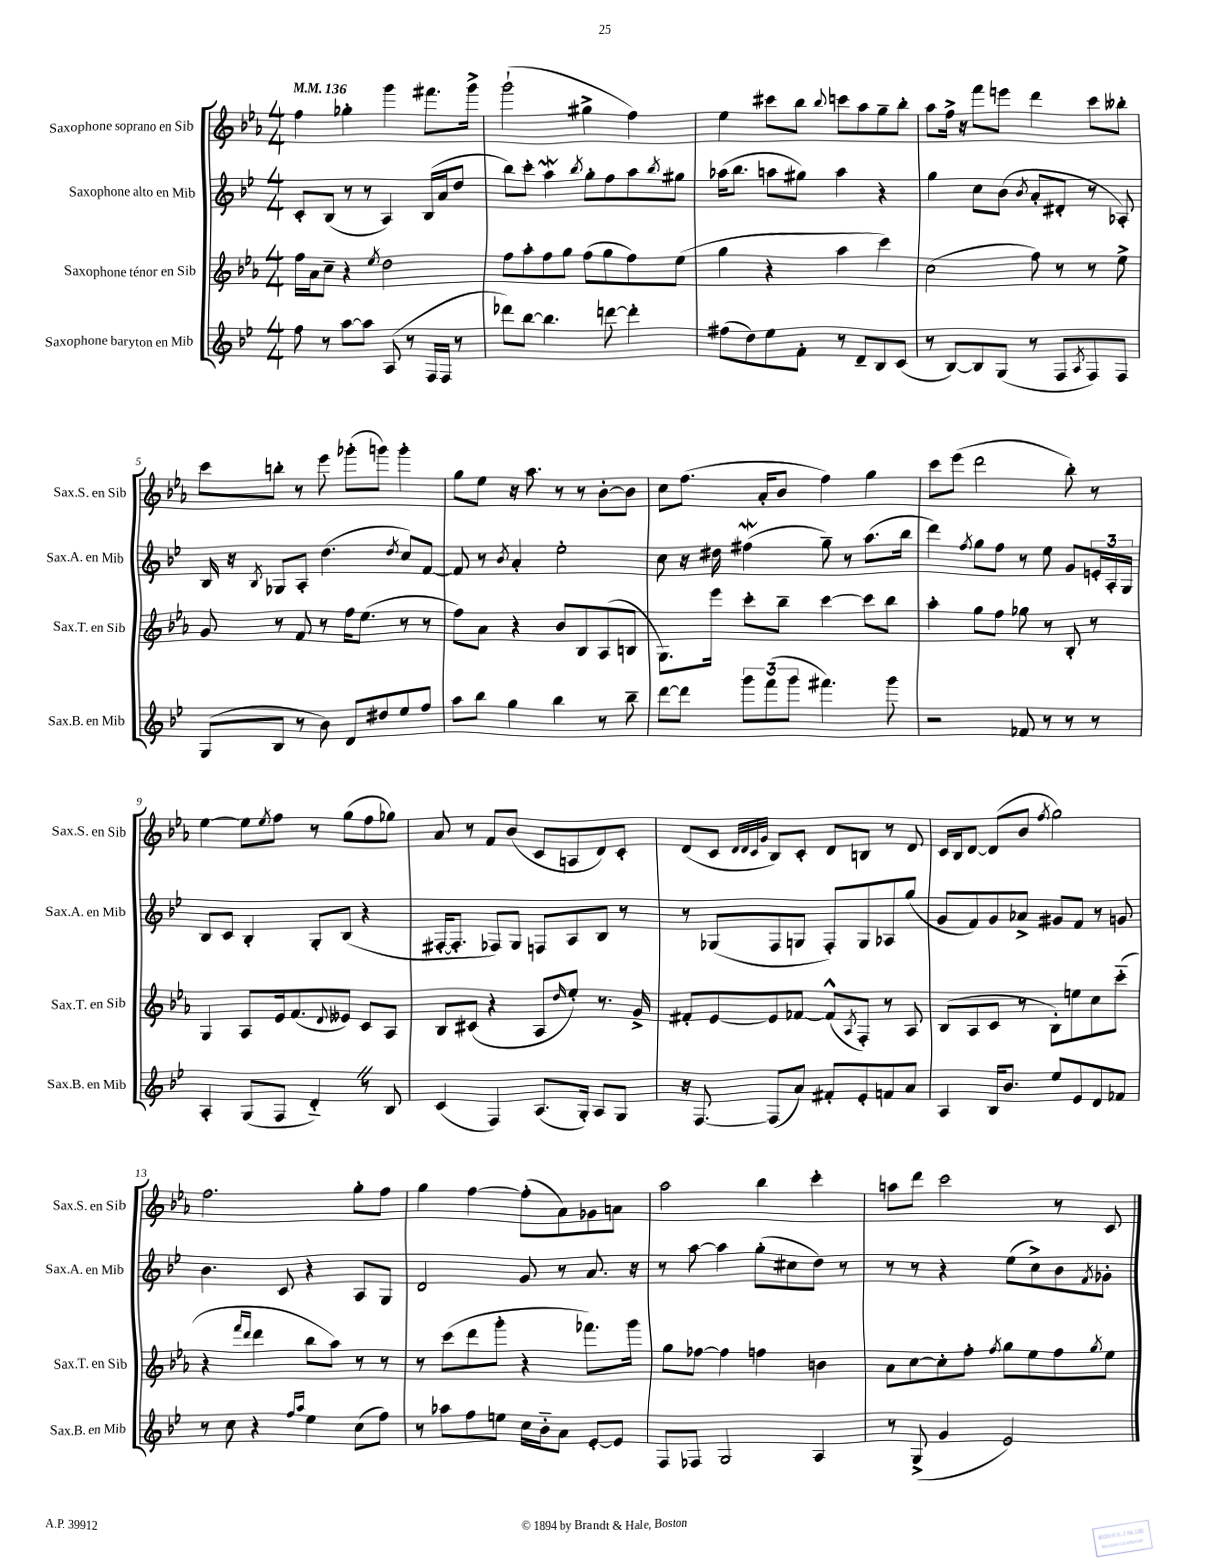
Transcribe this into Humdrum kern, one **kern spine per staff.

**kern	**kern	**kern	**kern
*part4	*part3	*part2	*part1
*staff4	*staff3	*staff2	*staff1
*I"Saxophone baryton en Mib	*I"Saxophone ténor en Sib	*I"Saxophone alto en Mib	*I"Saxophone soprano en Sib
*I'Sax.B. en Mib	*I'Sax.T. en Sib	*I'Sax.A. en Mib	*I'Sax.S. en Sib
*clefG2	*clefG2	*clefG2	*clefG2
*k[b-e-]	*k[b-e-a-]	*k[b-e-]	*k[b-e-a-]
*M4/4	*M4/4	*M4/4	*M4/4
*MM136	*MM136	*MM136	*MM136
=1	=1	=1	=1
8ff\	16ff\LL	8c'/L	4ff\
.	16a-\J	.	.
8r	8cc~\J	(8B-/J	.
[8aa\L	4r	8r	4gg-X'\
8aa\J]	.	8r	.
.	8qee-/	.	.
(8A/	2dd\	4A/)	4ggg\
8r	.	.	.
16F/LL	.	(16B-/LL	8.fff#X\L
16F/JJ	.	16a/J	.
8r	.	8dd/J	.
.	.	.	16ggg^\Jk
=2	=2	=2	=2
8ddd-X\L)	8ff\L	8bb-\L)	(2ggg`\
[8bb-\J	8aa-'\	8ccc'\J	.
4.bb-\]	8ff\	4aaW\	.
.	8gg\J	.	.
.	.	8qbb-/	.
.	(8ff\L	8gg'\L	4gg#X^\
[8dddn\	8gg\	8ff\	.
4ddd'\]	8ff\)	8aa\	4ff\)
.	.	8qbb-/	.
.	(8ee-\J	8gg#X\J	.
=3	=3	=3	=3
(8ff#X\L	4gg\	(16aa-X\KL	4ee-\
.	.	8.bb-\J	.
8dd\)	.	.	.
8ee-\	4r	8aan\L	8ccc#X\L
8f'\J	.	8gg#X\J)	8bb-\J
.	.	.	8qqbb-/
8r	4aa-\	4aa\	8cccn\L
8d~/L	.	.	8aa-\
8B-/	4ccc\)	4r	8gg~\
(8c/J	.	.	8bb-'\J
=4	=4	=4	=4
8r	(2cc\	4gg\	8aa-\L
[8B-/L)	.	.	16ff^\Jk
.	.	.	16r
8B-/]	.	8cc\L	8fff\L
(8G/J	.	(8b-\J	8eeen\J
.	.	8qb-/	.
8r	8ff\)	8a'/L	4ddd\
8F/L	8r	8d#X'/J	.
8qA/	.	.	.
8F/)	8r	8r	8ccc\L
8F/J	8ee-^\	8A-X'/)	8bb--X'\J
!!LO:LB:g=z
=5	=5	=5	=5
(8G/L	8g/	16B-/	8ccc\L
.	.	16r	.
.	.	8qB-/	.
8B-/J	8r	8G-X/L	8bbn'\J
8r	8f/	8A'/J	8r
8b-\)	8r	(4.dd\	8eee-\
8d/L	16ff\KL	.	(8ggg-X'\L
.	(8.ee-\J	.	.
8dd#X/	.	.	8gggn\J)
.	.	8qdd/	.
8ee-/	8r	8cc/L)	4ggg'\
8ff/J	8r	[8f/J	.
=6	=6	=6	=6
8aa\L	8ff\L)	8f/]	8gg\L
8bb-\J	8a-\J	8r	8ee-\J
.	.	8qb-/	.
4gg\	4r	4a'/	16r
.	.	.	8.aa-\
4bb-\	8b-/L	2ee-'\	8r
.	8B-/	.	8r
8r	(8A-/	.	[8b-'\L
8bb-~\	8Bn/J	.	8b-\J]
=7	=7	=7	=7
[8ddd\L	8.G\L)	8cc\	8cc\L
8ddd\J]	.	16r	(8.ff\J
.	16eee-\Jk	16dd#X\	.
12ggg\L	8ccc'\L	(4ff#XW\	.
.	.	.	16a-'/KL
(12fff\	.	.	.
.	8bb-~\J	.	8b-/J
12ggg\J	.	.	.
4.fff#X\)	[4ccc\	8gg~\)	4ff\)
.	.	8r	.
.	8ccc\L]	(8.aa\L	4gg\
8ggg\	8bb-\J	.	.
.	.	16bb-\Jk	.
=8	=8	=8	=8
2r	4aa-'\	4ddd\)	8ccc\L
.	.	.	(8eee-\J
.	.	8qff/	.
.	8gg\L	8gg\L	2ddd\
.	8ff\J	8ff\J	.
8f-X/	8gg-X\	8r	.
8r	8r	8ee-\	.
8r	8B-'/	8g/L	8bb-'\)
8r	8r	24en'/L	8r
.	.	24A'/	.
.	.	24G/JJ	.
!!LO:LB:g=z
=9	=9	=9	=9
4A'/	4G/	8B-/L	[4ee-\
.	.	8c/J	.
(8G/L	8A-/L	4B-'/	8ee-\L]
.	.	.	8qee-/
8F/J	16e-/k	.	8ff\J
.	(8.f/	.	.
4dZ/)	.	8G'/L	8r
.	8qqd/	.	.
.	8e--X/J)	(8B-/J	(8gg\L
8r	8c/L	4r	8ff\
8B-/	8A-/J	.	8gg-X\J)
=10	=10	=10	=10
(4c/	8B-/L	[16F#X'/KL	8a-/
.	.	8.F#'/J]	.
.	(8c#X/J	.	8r
4F/)	4r	8F-X/L)	8f/L
.	.	8G/J	(8b-/J
(8.A/L	8A-/L	8Fn/L	8c/L
.	16qqdd/	.	.
.	8ee-'/J)	8A/	8An/
16G'/Jk)	.	.	.
8A/L	8.r	8B-/J	8d/)
8G/J	.	8r	8c'/J
.	16g^/	.	.
=11	=11	=11	=11
16r	8f#X'/L	8r	(8d/L
[8.F/	.	.	.
.	[8e-/	(8G-X/L	8c/J
.	.	.	32qqd/LLL
.	.	.	32qqd/
.	.	.	32qqc/
.	.	.	32qqg/JJJ
(8F/L]	8e-/]	8F/	8B-/L)
8a/J)	[8f-X/J	8Gn/J	8c'/J
8f#X'/L	(8f-^^/L]	8F'/L)	8d/L
.	8qA-/	.	.
8e-'/	8F'/J)	8G/	8Bn/J
8fn/	8r	8A-X/	8r
8a/J	8A-/	(8gg/J	8d/
=12	=12	=12	=12
4A/	(8B-/L	8g/L	16c/LL
.	.	.	16B-/J
.	8A-/	8f/)	[8d/J
16B-/KL	8c/J	8g/	(8d/L]
8.b-/J	.	.	.
.	8r	8a-X^/J	8b-/J
.	.	.	8qff/
8ee-/L	8B-'\L)	8g#X/L	2gg\)
8e-/	8een\	8f/J	.
8d/	8cc\	8r	.
8f-X/J	(8ccc\J	8gn/	.
!!LO:LB:g=z
=13	=13	=13	=13
8r	4r	4.b-\	2.ff\
8cc\	.	.	.
.	16qqfff/LL	.	.
.	16qqddd/JJ	.	.
4r	4ddd\	.	.
.	.	8c/	.
16qqff/LL	.	.	.
16qqaa/JJ	.	.	.
4ee-\	8bb-\L	4r	.
.	8aa-\J)	.	.
(8cc\L	8r	8A/L	8gg'\L
8ff\J)	8r	8G/J	8ff\J
=14	=14	=14	=14
8r	8r	2d/	4gg\
8aa-X\L	(8ccc\L	.	.
8ff\	8ddd\	.	[4ff\
8een\J	8ggg'\J	.	.
16cc\LL	4r	8g/	(8ff'\L]
16b-\J	.	.	.
8a\J	.	8r	8a-\)
[8e-'/L	8.fff-X\L)	8.a/	8g-X\
8e-/J]	.	.	8an\J
.	16ggg\Jk	16r	.
=15	=15	=15	=15
8F/L	8gg\L	8r	2aa-\
8F-X/J	[8ff-X\J	[8aa\	.
2G/	4ff-\]	4aa\]	.
.	4ffn\	(8gg'\L	4bb-\
.	.	8cc#X\	.
4A/	4bn\	8dd\J)	4ccc'\
.	.	8r	.
=16	=16	=16	=16
8r	8a-\L	8r	8aan\L
(8G^/	[8cc\	8r	8ddd\J
4g/	8cc'\]	4r	2ccc\
.	8ff'\J	.	.
.	8qff/	.	.
2e-/)	8gg\L	(8ee-\L	.
.	8ee-\	8cc^\)	.
.	8ff\	8b-\	8r
.	8qgg/	8qf/	.
.	8ee-\J	8g-X'\J	8c/
==	==	==	==
*-	*-	*-	*-
